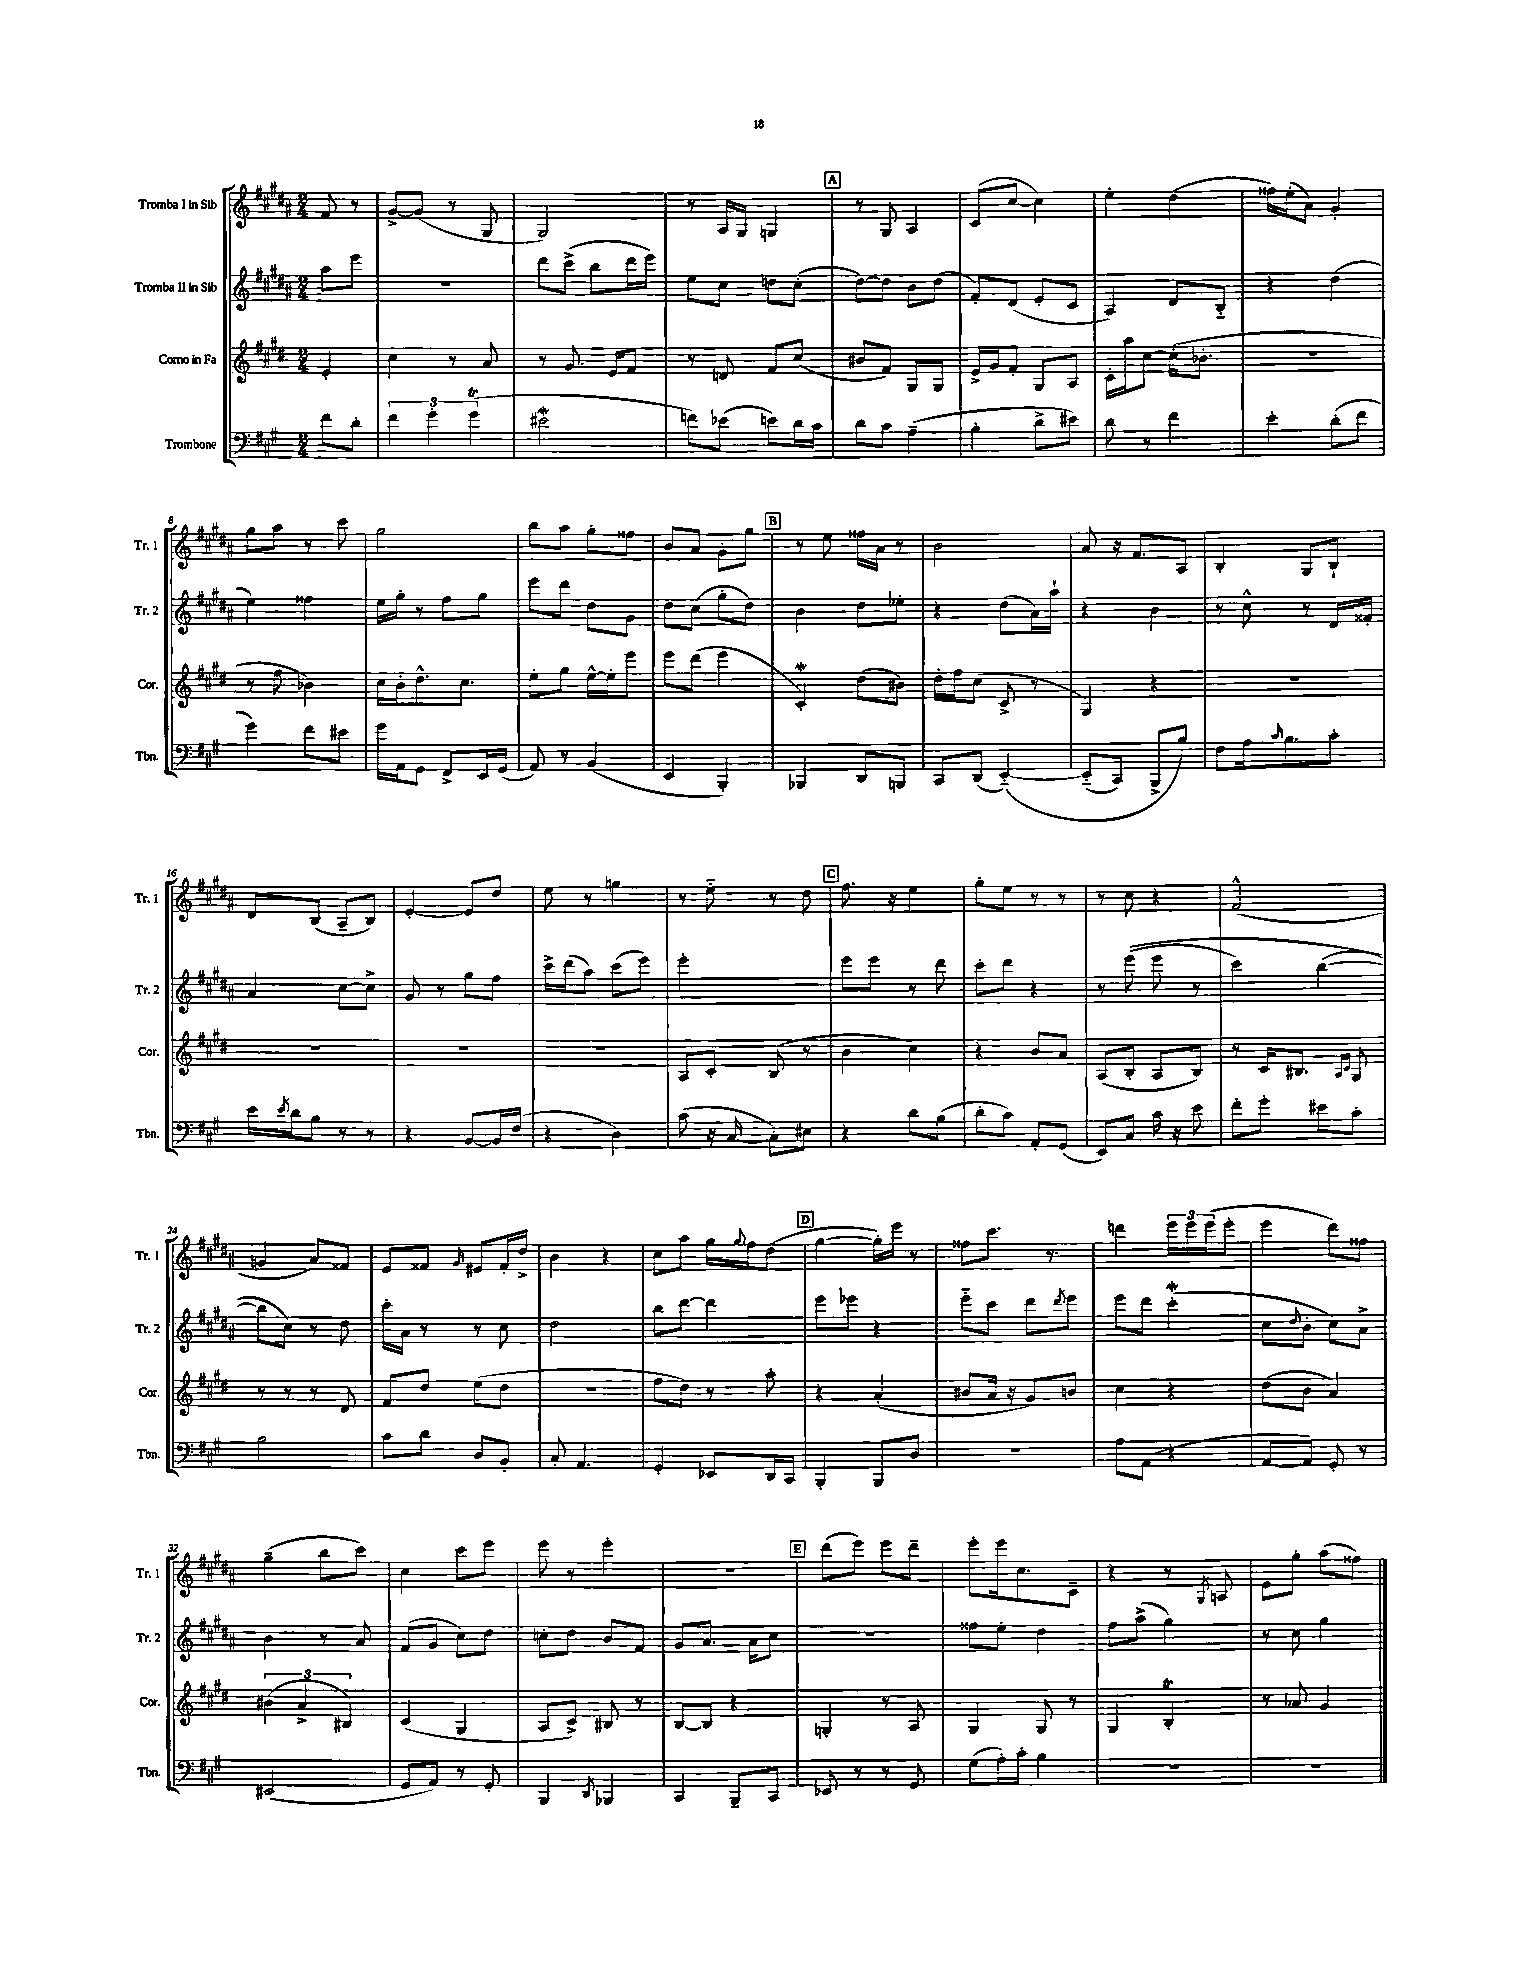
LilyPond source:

<<
\new StaffGroup <<
\new Staff = "s0" \with { instrumentName = "Tromba I in Sib" shortInstrumentName = "Tr. 1" } {
    \clef treble \key b \major \numericTimeSignature \time 2/4 \partial 4
    fis'8 r8 |
    gis'8~-> gis'8( r8 gis8 |
    gis2) |
    r8 ais16 gis16 g4 |
    \mark \markup { \box "A" } r8 gis8 ais4 |
    cis'8( cis''8~ cis''4) |
    e''4-. dis''4( |
    fisis''16) e''16-.( ais'8) gis'4-. |
    gis''8 ais''8 r8 cis'''8 |
    gis''2 |
    b''8 ais''8 gis''8-. fisis''8 |
    b'8 ais'8 gis'8-. gis''8 |
    \mark \markup { \box "B" } r8 e''8 fisis''16 ais'16 r8 |
    b'2 |
    ais'8 r16 fis'8. ais8 |
    b4-. gis8 b8-! |
    dis'8 b8( ais8-- b8) |
    e'4~-. e'8 dis''8 |
    e''8 r8 g''4 |
    r8 e''8-_ r8 dis''8 |
    \mark \markup { \box "C" } fis''8. r16 e''4 |
    gis''8-. e''8 r8 r8 |
    r8 cis''8 r4 |
    fis'2-^( |
    g'4 ais'8) fisis'8 |
    e'8 fisis'8 \grace { gis'16 } eis'8 fisis'16-. dis''16-> |
    b'4 r4 |
    cis''8 ais''8 gis''16 \appoggiatura { gis''8 } fis''16 dis''8( |
    \mark \markup { \box "D" } gis''4~ gis''16-.) e'''16 r8 |
    fisis''8 cis'''8. r8. |
    d'''4 \tuplet 3/2 { e'''16 e'''16 e'''16( } e'''8-. |
    e'''4 dis'''8) fisis''8 |
    gis''4--( b''8 cis'''8) |
    cis''4 cis'''8 e'''8 |
    e'''8 r8 e'''4-. |
    r2 |
    \mark \markup { \box "E" } dis'''8( e'''8) e'''8 dis'''8-- |
    e'''8-. e'''16 cis''8. cis'8-- |
    r4 r8 \acciaccatura { gis8 } a8 |
    e'8 gis''8-. ais''8( fisis''8) \bar "|." |
}
\new Staff = "s1" \with { instrumentName = "Tromba II in Sib" shortInstrumentName = "Tr. 2" } {
    \clef treble \key b \major \numericTimeSignature \time 2/4 \partial 4
    ais''8 e'''8 |
    R2 |
    dis'''8 cis'''8->( b''8 dis'''16 e'''16) |
    e''8 cis''8 d''8 cis''8-.( |
    \mark \markup { \box "A" } dis''8~) dis''8 b'8 dis''8( |
    fis'8-.) dis'8( e'8-. cis'8 |
    ais4) dis'8 b8-_ |
    r4 dis''4( |
    e''4) fisis''4 |
    e''16 gis''16-. r8 fis''8 gis''8 |
    e'''8 dis'''8 dis''8 gis'8 |
    dis''8 cis''8( gis''8-. dis''8) |
    \mark \markup { \box "B" } b'4 dis''8 ees''8-. |
    r4 dis''8( ais'16) ais''16-! |
    r4 b'4 |
    r8 cis''8-^ r8 dis'16 fisis'16-. |
    ais'4 cis''8~ cis''8-> |
    gis'8 r8 gis''8 fis''8 |
    cis'''16-> dis'''16( ais''8) cis'''8( e'''8) |
    e'''2-. |
    \mark \markup { \box "C" } e'''8 e'''8 r8 dis'''8 |
    cis'''8-. dis'''8 r4 |
    r8 e'''8(\( e'''8 r8 |
    cis'''4) b''4~( |
    b''8 cis''8)\) r8 dis''8 |
    cis'''16-. ais'16 r8 r8 cis''8 |
    dis''2 |
    b''8 dis'''8~ dis'''4 |
    \mark \markup { \box "D" } e'''8 ees'''8 r4 |
    e'''8-_ cis'''8 dis'''8 \acciaccatura { dis'''8 } e'''8 |
    e'''8 dis'''8 cis'''4-.\mordent( |
    cis''8 \grace { dis''16 } b'8-. cis''8) ais'8-> |
    b'4 r8 ais'8 |
    fis'8( gis'8 cis''8) dis''8 |
    c''8-. dis''8 b'8 fis'8 |
    gis'8 ais'8. ais'16 cis''8 |
    \mark \markup { \box "E" } R2 |
    fisis''8 e''8-. dis''4 |
    fis''8 ais''8->( gis''4) |
    r8 cis''8 gis''4 \bar "|." |
}
\new Staff = "s2" \with { instrumentName = "Corno in Fa" shortInstrumentName = "Cor." } {
    \clef treble \key e \major \numericTimeSignature \time 2/4 \partial 4
    e'4-. |
    cis''4 r8 a'8 |
    r8 gis'8. e'16 fis'8 |
    r8 d'8 fis'8 cis''8( |
    \mark \markup { \box "A" } bis'8 fis'8) gis8 gis8 |
    e'16-> gis'16 fis'8-. gis8 a8 |
    cis'16-. a''16 cis''8~ cis''16-.( bes'8.-. |
    R2 |
    r8 fis''8 bes'4) |
    cis''16 b'16-. dis''8.-^ cis''8. |
    e''8-. gis''8 e''16~-^ e''16-. e'''8 |
    e'''8 dis'''8( e'''4 |
    \mark \markup { \box "B" } cis'4-.\mordent) dis''8( bis'8) |
    dis''16-. fis''16 cis''8( cis'8-> r8 |
    gis4) r4 |
    R2 |
    R2 |
    R2 |
    R2 |
    a8 cis'8-. b8( r8 |
    \mark \markup { \box "C" } b'4 cis''4) |
    r4 b'8 a'8 |
    a8( b8-. a8 b8) |
    r8 cis'16 bis8. \grace { a16 cis'16 } gis8 |
    r8 r8 r8 dis'8 |
    fis'8 dis''8 e''8( dis''8 |
    R2 |
    fis''8 dis''8) r8 a''8-. |
    \mark \markup { \box "D" } r4 a'4-.( |
    bis'8 a'16 r16 gis'8) b'8 |
    cis''4 r4 |
    dis''8( b'8 a'4) |
    \tuplet 3/2 { bis'4( a'4-> bis4) } |
    cis'4( gis4 |
    a8 cis'8->) bis8 r8 |
    b8~ b8 r4 |
    \mark \markup { \box "E" } g4-. r8 a8 |
    gis4 gis8 r8 |
    gis4 b4-.\trill |
    r8 aes'8 gis'4 \bar "|." |
}
\new Staff = "s3" \with { instrumentName = "Trombone" shortInstrumentName = "Tbn." } {
    \clef bass \key a \major \numericTimeSignature \time 2/4 \partial 4
    fis'8 d'8-. |
    \tuplet 3/2 { fis'4 gis'4-. gis'4\trill( } |
    eis'2\mordent |
    f'8) ees'8( e'8) d'16 cis'16 |
    \mark \markup { \box "A" } d'8 cis'8 a4--( |
    b4-. d'8-> eis'8) |
    d'8 r8 fis'4 |
    e'4-. d'8-.( fis'8 |
    gis'4) fis'8 eis'8 |
    gis'16 a,16 gis,8 fis,8-> e,16 gis,16( |
    a,8) r8 b,4( |
    e,4 b,,4-.) |
    \mark \markup { \box "B" } bes,,4 d,8 b,,8 |
    cis,8 d,8( e,4~-_)\( |
    e,8-_( cis,8) b,,8-> b8\) |
    fis8 a16 \grace { cis'16 } b8. cis'8-. |
    e'16 \acciaccatura { e'8 } d'16 b8 r8 r8 |
    r4 b,8~ b,16 fis16( |
    r4 d4) |
    cis'8( r16 cis16~ cis8-.) eis8 |
    \mark \markup { \box "C" } r4 d'8 b8( |
    d'8-. cis'8) a,8-. gis,8( |
    e,8) cis8 cis'16 r16 e'8 |
    fis'8-. gis'8-. eis'8 cis'8-. |
    b2 |
    cis'8 d'8 d8 b,8-. |
    cis8-. a,4. |
    gis,4-. ees,8 d,16 cis,16 |
    \mark \markup { \box "D" } b,,4-. b,,8 d8 |
    R2 |
    a8 a,8( r4 |
    a,8~ a,8) gis,8-. r8 |
    eis,2( |
    gis,8 a,8) r8 gis,8-. |
    b,,4 \acciaccatura { d,8 } bes,,4 |
    cis,4 b,,8-- cis,8 |
    \mark \markup { \box "E" } ees,8 r8 r8 gis,8 |
    gis8( a16-.) cis'16-. b4 |
    R2 |
    R2 \bar "|." |
}
>>
>>
